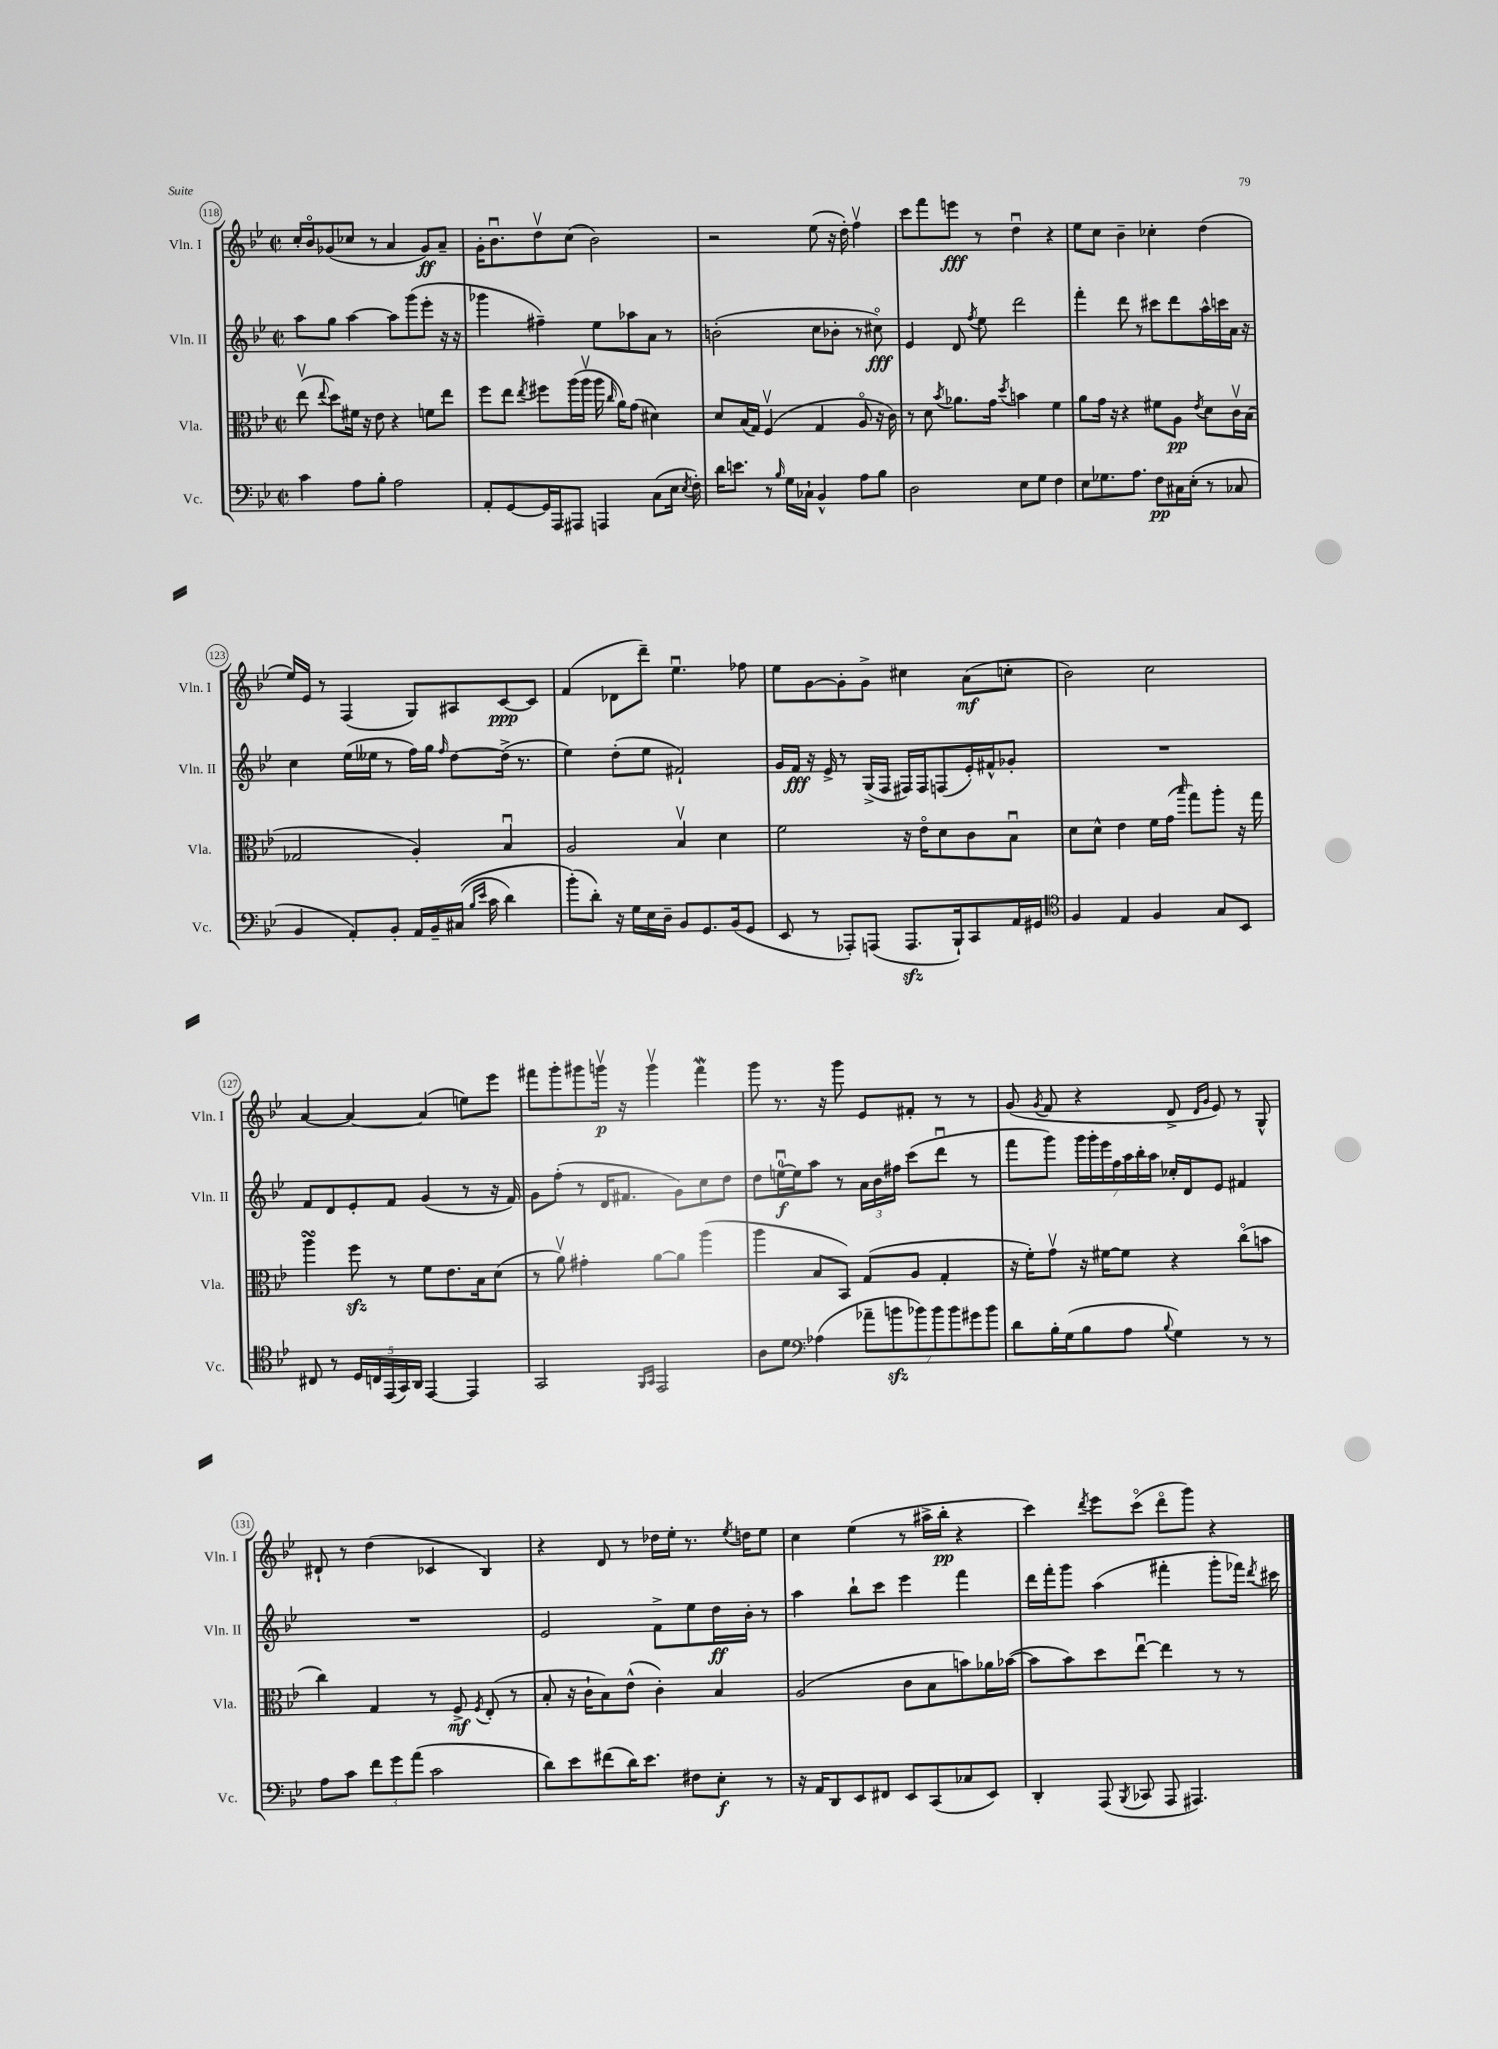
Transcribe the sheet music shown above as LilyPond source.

<<
\new StaffGroup <<
\new Staff = "s0" \with { instrumentName = "Vln. I" shortInstrumentName = "Vln. I" } {
    \clef treble \key bes \major \defaultTimeSignature \time 2/2
    \autoBeamOff c''16[-. bes'16\flageolet ges'8( ces''8] r8 a'4 ges'8[\ff) a'8]-- |
    g'16[-. bes'8.\downbow d''8\upbow c''8]( bes'2) |
    r2 ees''8( r16 d''16-.) f''4\upbow |
    c'''8[ f'''8 e'''8]\fff r8 d''4\downbow r4 |
    ees''8[ c''8] bes'4-- ces''4-. d''4( |
    ees''16[) ees'16] r8 f4( g8[) ais8 c'8~\ppp c'8] |
    f'4( des'8[ d'''8]--) ees''4.\downbow fes''8 |
    ees''8[ g'8~ g'8-. g'8]-> cis''4 a'8[\mf( c''8]-. |
    bes'2) c''2 |
    a'4~ a'4~ a'4( e''8[) ees'''8] |
    fis'''8[ g'''8-. gis'''8 g'''16]\upbow\p r16 g'''4\upbow fis'''4\mordent |
    g'''8 r8. r16 g'''8 ees'8[ fis'8]-. r8 r8 |
    g'8( \acciaccatura { g'8 } f'8 r4 d'8-> \grace { d'16[ g'16] } ees'8) r8 g8-^ |
    dis'8-! r8 d''4( ces'4 bes4) |
    r4 d'8 r8 des''16[ ees''16]-. r8. \acciaccatura { ees''8 } d''16[ ees''8] |
    c''4 ees''4( r8 ais''16[-> bes''16]-.\pp r4 |
    c'''4) \acciaccatura { d'''8 } ees'''8[ c'''8]\flageolet( d'''8[\flageolet g'''8]) r4 \bar "|." |
}
\new Staff = "s1" \with { instrumentName = "Vln. II" shortInstrumentName = "Vln. II" } {
    \clef treble \key bes \major \defaultTimeSignature \time 2/2
    \autoBeamOff a''8[ g''8] a''4~ a''8[ g'''8( ees'''8]-. r16 r16 |
    ges'''4 fis''4--) ees''8[ aes''8 a'8] r8 |
    b'2-.( c''8[ bes'8]-. r8 cis''8\flageolet\fff) |
    ees'4 d'8 \acciaccatura { f''8 } ees''8 d'''2 |
    f'''4-. d'''8 r8 cis'''8[ d'''8 a''16-^ c'''16 a'16] r16 |
    c''4 ees''16[( eeses''16] r8 f''16[) g''16] \grace { f''16 } d''8[~ d''16]->( r8. |
    ees''4) d''8[-.( ees''8] fis'2-!) |
    g'16[ f'16]\fff r16 ees'16-> r8 g16[->( f16] fis16[) fis16 f8( ees'16-.) fis'16-^ ges'8]-. |
    R1 |
    f'8[ d'8 ees'8-. f'8] g'4( r8 r16 f'16) |
    g'8[ f''8]-.( r8 d'16[ fis'8.] g'8[) c''8 d''8] |
    d''8[ e''16-0~\downbow\f e''16 a''8] r8 \tuplet 3/2 { a'16[ bes'16 fis''16] } c'''8[( d'''8]\downbow r8 |
    f'''8[ g'''8]) \tuplet 7/4 { g'''16[ g'''16-. ees'''16 f''16 a''16 bes''16-. a''16] } ces''16[-. d'16 ees'8] fis'4 |
    R1 |
    ees'2 f'8[-> ees''8 d''16\ff bes'16]-. r8 |
    a''4 bes''8[-! c'''8] ees'''4 f'''4 |
    d'''16[ f'''16-. g'''8] a''4( fis'''4-. g'''8[-. fes'''16]) \acciaccatura { d'''8 } cis'''16 \bar "|." |
}
\new Staff = "s2" \with { instrumentName = "Vla." shortInstrumentName = "Vla." } {
    \clef alto \key bes \major \defaultTimeSignature \time 2/2
    \autoBeamOff ees''8\upbow( \appoggiatura { ees''8 } d''8[) fis'16] r16 ees'8 r4 f'8[ ees''8] |
    f''8[ ees''8] \acciaccatura { ees''8 } fis''8[ a''16( a''16]\upbow a''16 \grace { c''16 } a'16[) g'8]( dis'4) |
    d'8[ bes16( g16]) f4\upbow( g4 a8\flageolet r16 c'16) |
    r8 d'8 \acciaccatura { bes'8 } aes'8.[ g'16] \acciaccatura { d''8 } b'4 f'4 |
    a'8[ g'16] r16 r4 fis'8[ a8]\pp \acciaccatura { ees'8 } d'8[ c'16\upbow bes16]( |
    ges2 a4-.) bes4\downbow |
    a2 bes4\upbow d'4 |
    f'2 r16 ees'16[\flageolet d'8 c'8 bes8]\downbow |
    d'8[ d'8]-^ ees'4 f'16[ g'16]( \grace { bes''16 } g''8[) a''8]-. r16 g''16 |
    a''4\turn f''8\sfz r8 f'8[ ees'8. bes16 d'8]( |
    r8 a'8\upbow) gis'4-. a'8[~ a'8] a''4( |
    a''4 bes8[ bes,8]) g8[( a8] g4-. |
    r16 f'16[-.) g'8]\upbow r16 fis'16[~ fis'8] r4 c''8[\flageolet( b'8] |
    c''4) g4 r8 f8->\mf \acciaccatura { f8 } ees8-.( r8 |
    bes8-. r16 c'16[-! bes8) ees'8]-^( c'4-.) bes4 |
    a2( c'8[ bes8 b'8) aes'16 bes'16]~( |
    bes'8[ bes'8) d''8 ees''8]~\downbow ees''4 r8 r8 \bar "|." |
}
\new Staff = "s3" \with { instrumentName = "Vc." shortInstrumentName = "Vc." } {
    \clef bass \key bes \major \defaultTimeSignature \time 2/2
    \autoBeamOff c'4 a8[ bes8]-. a2 |
    a,8[-. g,8~ g,16 a,,16 ais,,8] a,,4 c8[( ees16] \acciaccatura { ees8 } f16-.) |
    d'16[ e'8.] r8 \grace { bes16 } g16[ ces16]-! bes,4-^ a8[ bes8] |
    d2 ees8[ g8] f4 |
    ees8[ ges8. a8.] f8[\pp cis16 ees16]-.( r8 ces8 |
    bes,4 a,8[-.) bes,8]-. a,16[ bes,16-- cis16](\( \grace { bes16[ ees'16] } c'16 d'4) |
    bes'8[-.(\) d'8]-.) r16 g16[ ees16 d16]-- bes,8[ g,8. bes,16( g,8] |
    ees,8 r8 aes,,8[-.) a,,8]( a,,8.[\sfz bes,,16-!) c,8 a,16 gis,16] |
    \clef tenor f4 ees4 f4 g8[ bes,8] |
    cis8 r8 \tuplet 5/4 { d16[ c16 ees,16( g,16) a,16] } ees,4~ ees,4 |
    g,2 \grace { f,16[ g,16] } ees,2 |
    a8[ d'8] \clef bass aes4( \tuplet 7/4 { aes'8[-- b'8\sfz bes'8) bes'8 bes'8 gis'8 bes'8] } |
    d'8[ bes16-. g16( bes8 a8] \appoggiatura { bes8 } g4) r8 r8 |
    a8[ c'8] \tuplet 3/2 { f'8[ g'8 a'8]( } c'2 |
    d'8[) ees'8 fis'8( d'16) ees'8.] fis8[ ees8]-.\f r8 |
    r16 a,16[ d,8 ees,8 fis,8] ees,8[ c,8( ces8 ees,8]) |
    d,4-. a,,8( \acciaccatura { bes,,8 } ces,8 a,,8 ais,,4.) \bar "|." |
}
>>
>>
\layout { \context { \Score currentBarNumber = #118 \override BarNumber.stencil = #(make-stencil-circler 0.1 0.3 ly:text-interface::print) } }
